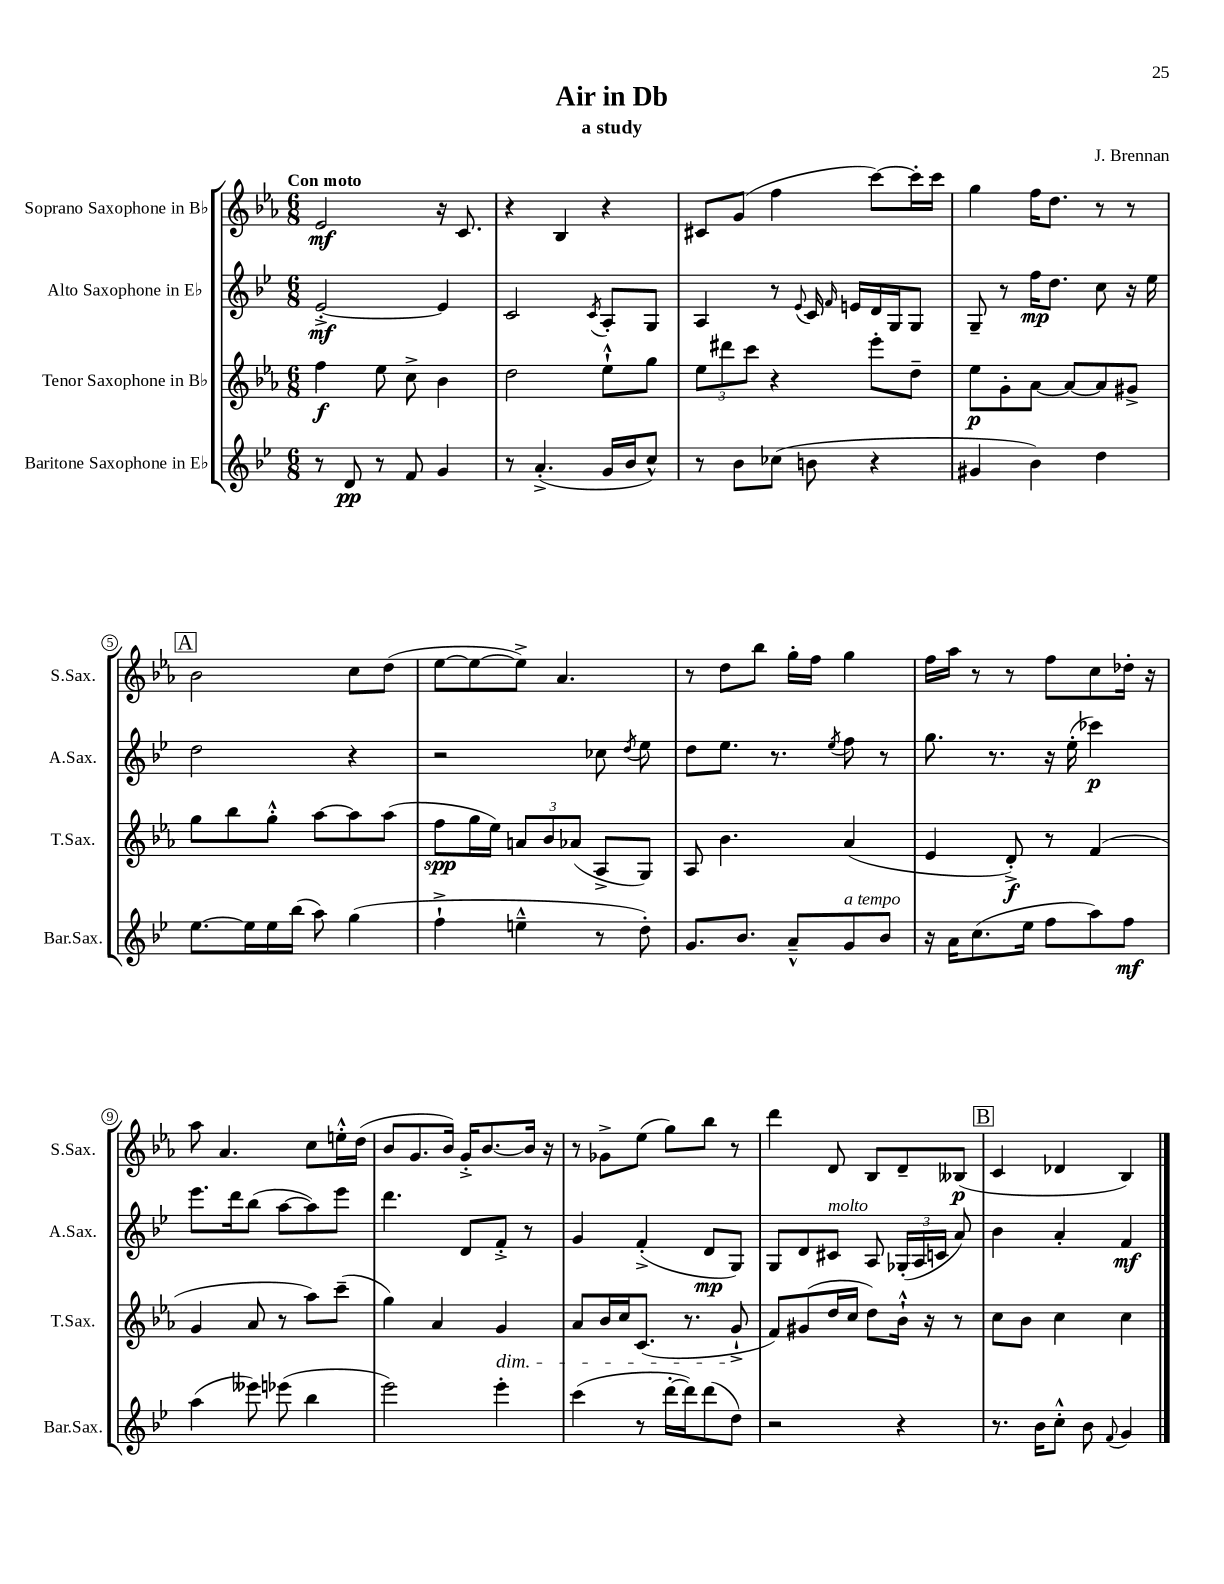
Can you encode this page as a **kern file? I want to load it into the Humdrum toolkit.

**kern	**kern	**kern	**kern
*staff4	*staff3	*staff2	*staff1
*clefG2	*clefG2	*clefG2	*clefG2
*k[b-e-]	*k[b-e-a-]	*k[b-e-]	*k[b-e-a-]
*M6/8	*M6/8	*M6/8	*M6/8
8r	4ff\	[2e-'^/	2e-/
8d/	.	.	.
8r	8ee-\	.	.
8f/	8cc^\	.	.
4g/	4b-\	4e-/]	16r
.	.	.	8.c/
=	=	=	=
8r	2dd\	2c/	4r
(4.a'^/	.	.	.
.	.	.	4B-/
.	.	8qc/	.
16g/LL	8ee-`^^\L	8A'/L	4r
16b-/J	.	.	.
8cc^^/J)	8gg\J	8G/J	.
=	=	=	=
8r	12ee-\L	4A/	8c#/L
.	12ddd#\	.	.
8b-\L	.	.	(8g/J
.	12ccc\J	.	.
(8cc-\J	4r	8r	4ff\
.	.	8qqe-/	.
8b\	.	16c/	.
.	.	16qqf/	.
.	.	16e/LL	.
4r	8eee-'\L	16d/	[8ccc\L)
.	.	16G/J	.
.	8dd~\J	8G/J	16ccc'\]L
.	.	.	16ccc\JJ
=	=	=	=
4g#/	8ee-\L	8G~/	4gg\
.	8g'\	8r	.
4b-\)	[8a-\J	16ff\LK	16ff\LK
.	.	8.dd\J	8.dd\J
.	8a-/_L	.	.
4dd\	8a-/]	8cc\	8r
.	8g#^/J	16r	8r
.	.	16ee-\	.
=	=	=	=
[8.ee-\L	8gg\L	2dd\	2b-\
.	8bb-\	.	.
16ee-\]L	.	.	.
16ee-\	8gg'^^\J	.	.
(16bb-\JJ	.	.	.
8aa\)	[8aa-\L	.	.
(4gg\	8aa-\]	4r	8cc\L
.	(8aa-\J	.	(8dd\J
=	=	=	=
4ff`^\	8ff\L	2r	[8ee-\L
.	16gg\L	.	8ee-\_
.	16ee-\JJ)	.	.
4ee~^^\	12a/L	.	8ee-^\]J)
.	12b-/	.	.
.	.	.	4.a-/
.	(12a-/J	.	.
8r	8A-^/L	8cc-\	.
.	.	8qdd/	.
8dd'\)	8G/J)	8ee-\	.
=	=	=	=
8.g/L	8A-/	8dd\L	8r
.	4.b-\	8.ee-\J	8dd\L
8.b-/J	.	.	.
.	.	.	8bb-\J
.	.	8.r	.
8a~^^/L	.	.	16gg'\LL
.	.	.	16ff\JJ
.	.	8qee-/	.
8g/	(4a-/	8ff\	4gg\
8b-/J	.	8r	.
=	=	=	=
16r	4e-/	8.gg\	16ff\LL
16a\LK	.	.	16aa-\JJ
(8.cc\	.	.	8r
.	.	8.r	.
.	8d'^/)	.	8r
16ee-\Jk	.	.	.
8ff\L	8r	16r	8ff\L
.	.	(16ee-'\	.
8aa\)	(4f/	4ccc-\)	8cc\
8ff\J	.	.	16dd-'\Jk
.	.	.	16r
=	=	=	=
(4aa\	4g/	8.eee-\L	8aa-\
.	.	.	4.a-/
.	.	16ddd\k	.
8eee--\)	8a-/	(8bb-\J	.
(8eee-\	8r	[8aa\L	.
4bb-\	8aa-\L)	8aa\])	8cc\L
.	(8ccc~\J	8eee-\J	16ee'^^\L
.	.	.	(16dd\JJ
=	=	=	=
2eee-\)	4gg\)	4.ddd\	8b-/L
.	.	.	8.g/
.	4a-/	.	.
.	.	.	16b-/Jk)
.	.	8d/L	16g'^/LK
.	.	.	[8.b-/
4eee-'\	4g/	8f'^/J	.
.	.	8r	16b-/]Jk
.	.	.	16r
=	=	=	=
(4ccc\	8a-/L	4g/	8r
.	16b-/L	.	8g-^\L
.	16cc/J	.	.
8r	(8.c/J	(4f'^/	(8ee-\J
[16ddd'\LL	.	.	8gg\L)
16ddd\]J)	8.r	.	.
(8ddd\	.	8d/L	8bb-\J
8dd\J)	8g`^/	8G/J)	8r
=	=	=	=
2r	8f/L)	8G/L	4ddd\
.	(8g#/	8d/	.
.	16dd/L	8c#/J	8d/
.	16cc/JJ	.	.
.	8dd\L)	8A/	8B-/L
4r	16b-`^^\Jk	(24G-'/LL	8d~/
.	.	24A/	.
.	16r	.	.
.	.	24c/JJ	.
.	8r	8a/)	(8B--/J
=	=	=	=
8.r	8cc\L	4b-\	4c/
.	8b-\J	.	.
16b-\LK	.	.	.
8cc'^^\J	4cc\	4a'/	4d-/
8b-\	.	.	.
8qqf/	.	.	.
4g/	4cc\	4f/	4B-/)
==	==	==	==
*-	*-	*-	*-
